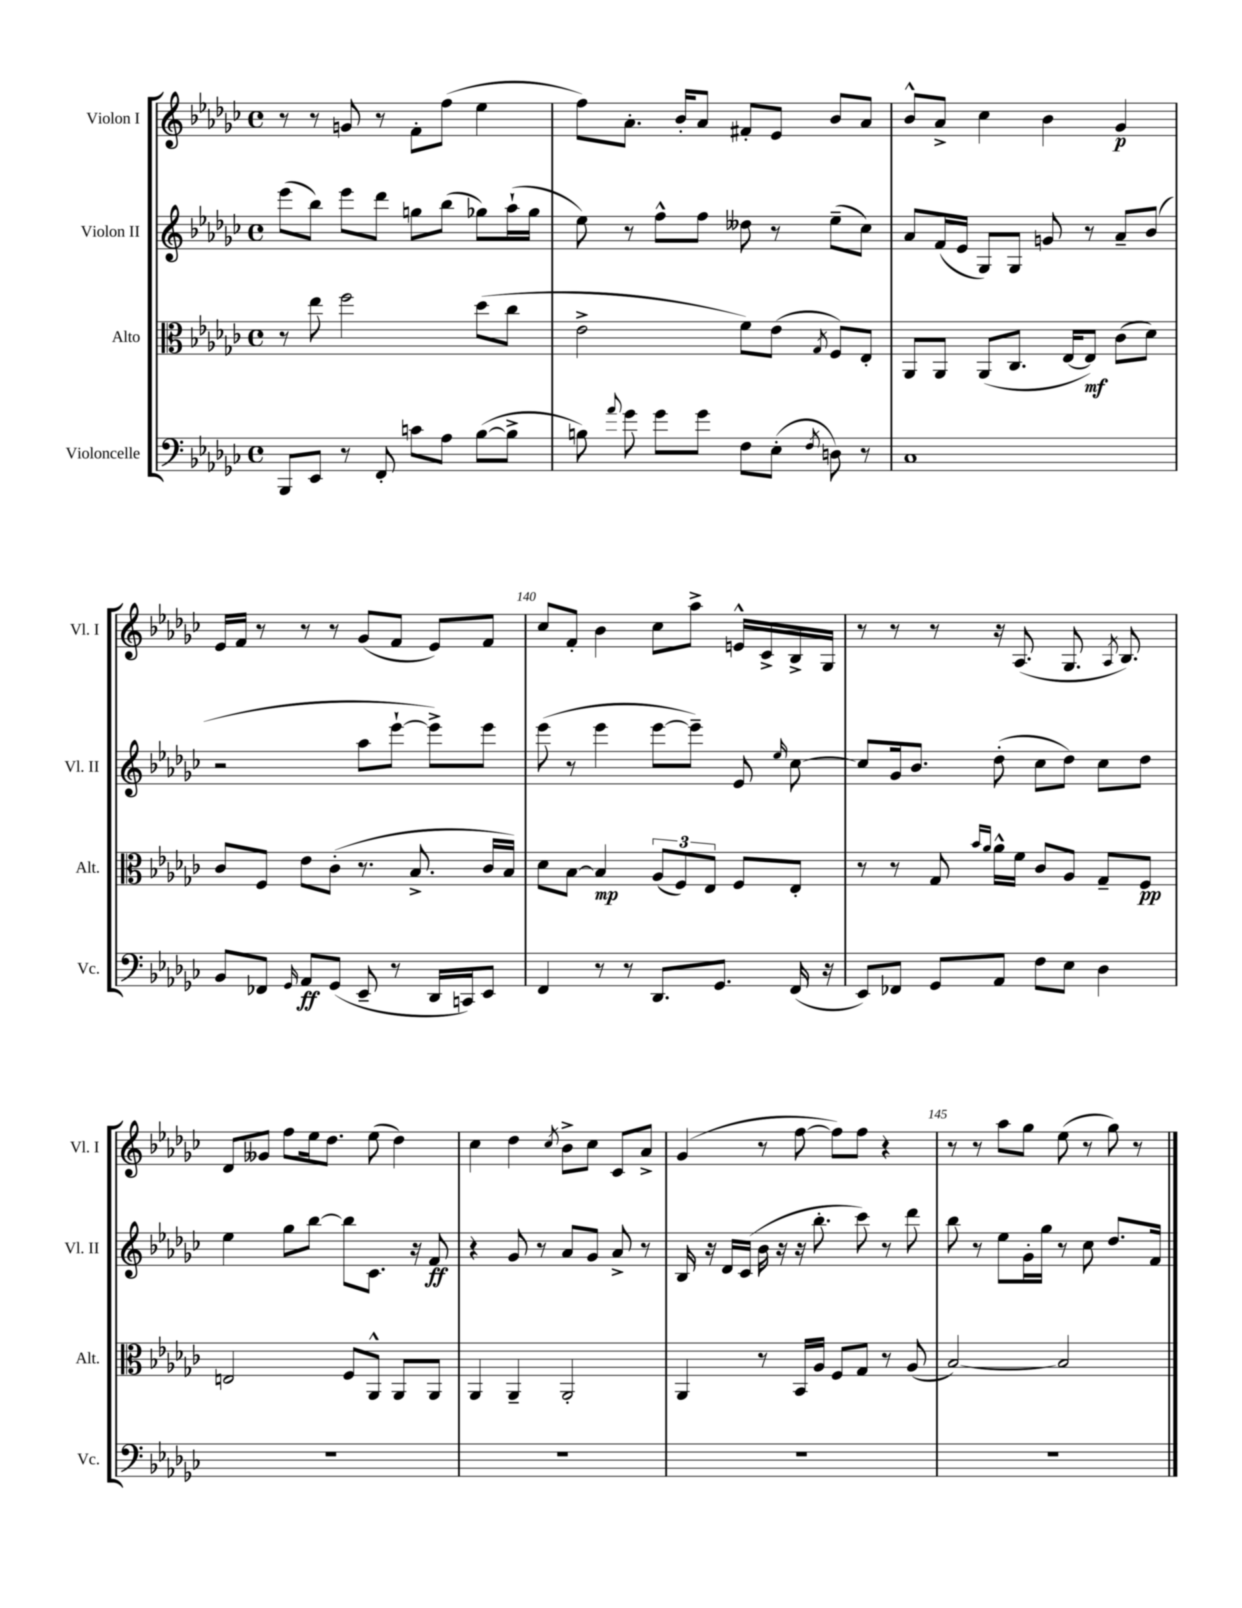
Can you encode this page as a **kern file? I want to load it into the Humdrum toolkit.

**kern	**kern	**kern	**kern
*staff4	*staff3	*staff2	*staff1
*clefF4	*clefC3	*clefG2	*clefG2
*k[b-e-a-d-g-c-]	*k[b-e-a-d-g-c-]	*k[b-e-a-d-g-c-]	*k[b-e-a-d-g-c-]
*M4/4	*M4/4	*M4/4	*M4/4
*met(c)	*met(c)	*met(c)	*met(c)
8BBB-	8r	(8eee-	8r
8EE-	8ee-	8bb-)	8r
8r	2ff	8eee-	8g
8FF'	.	8ddd-	8r
8c	.	8gg	8f'
8A-	.	(8bb-	(8ff
([8B-	(8dd-	8gg-)	4ee-
8B-^]	8cc-	(16aa-`	.
.	.	16gg-	.
=	=	=	=
8B)	2e-^	8ee-)	8ff)
8qqa-	.	.	.
8g-	.	8r	8.a-'
8g-	.	8ff^^	.
.	.	.	16b-'
8g-	.	8ff	8a-
8F	8f)	8dd--	8f#'
(8E-'	(8e-	8r	8e-
8qF	8qG-	.	.
8D)	8F)	(8ee-~	8b-
8r	8E-'	8cc-)	8a-
=	=	=	=
1C-	8AA-	8a-	8b-^^
.	8AA-	(16f	8a-^
.	.	16e-	.
.	(8AA-	8G-)	4cc-
.	8.C-	8G-	.
.	.	8g	4b-
.	[16E-	.	.
.	8E-])	8r	.
.	(8c-	8a-~	4g-
.	8d-)	(8b-	.
=	=	=	=
8BB-	8c-	2r	16e-
.	.	.	16f
8FF-	8F	.	8r
16qqGG-	.	.	.
8AA-	8e-	.	8r
(8GG-	(8c-'	.	8r
8EE-~	8.r	8aa-	(8g-
8r	.	[8eee-`	8f
.	8.B-^	.	.
16DD-	.	8eee-^])	8e-)
16CC)	.	.	.
8EE-	16c-	8eee-	8f
.	16B-)	.	.
=	=	=	=
4FF	8d-	(8eee-	8cc-
.	[8B-	8r	8f'
8r	4B-]	4eee-	4b-
8r	.	.	.
8.DD-	(12A-	[8eee-	8cc-
.	12F)	.	.
.	.	8eee-~])	8aa-^
.	12E-	.	.
8.GG-	.	.	.
.	8F	8e-	16e^^
.	.	.	16c-^
.	.	16qqee-	.
(16FF	8E-'	[8cc-	16B-^
16r	.	.	16G-
=	=	=	=
8EE-)	8r	8cc-]	8r
8FF-	8r	16g-	8r
.	.	8.b-	.
8GG-	8G-	.	8r
.	16qqb-	.	.
.	16qqa-	.	.
8AA-	16a-^^	(8dd-'	16r
.	16f	.	(8.A-
8F	8c-	8cc-	.
8E-	8A-	8dd-)	8.G-
4D-	8G-~	8cc-	.
.	.	.	8qA-
.	.	.	8.B-)
.	8F	8dd-	.
=	=	=	=
1r	2E	4ee-	8d-
.	.	.	8g--
.	.	8gg-	8ff
.	.	[8bb-	16ee-
.	.	.	8.dd-
.	8F	8bb-]	.
.	8AA-^^	8.c-	(8ee-
.	8AA-	.	4dd-)
.	.	16r	.
.	8AA-	8f	.
=	=	=	=
1r	4AA-	4r	4cc-
.	4AA-~	8g-	4dd-
.	.	8r	.
.	.	.	8qcc-
.	2AA-'	8a-	8b-^
.	.	8g-	8cc-
.	.	8a-^	8c-
.	.	8r	8a-^
=	=	=	=
1r	4AA-	16B-	(4g-
.	.	16r	.
.	.	16d-	.
.	.	(16c-	.
.	8r	16b-	8r
.	.	16r	.
.	16BB-	16r	[8ff
.	16A-	8.bb-'	.
.	8F	.	8ff])
.	8G-	8ccc-)	8ff
.	8r	8r	4r
.	(8A-	8ddd-	.
=	=	=	=
1r	[2B-)	8bb-	8r
.	.	8r	8r
.	.	8ee-	8aa-
.	.	16g-'	8gg-
.	.	16gg-	.
.	2B-]	8r	(8ee-
.	.	8cc-	8r
.	.	8.dd-	8gg-)
.	.	.	8r
.	.	16f	.
==	==	==	==
*-	*-	*-	*-
